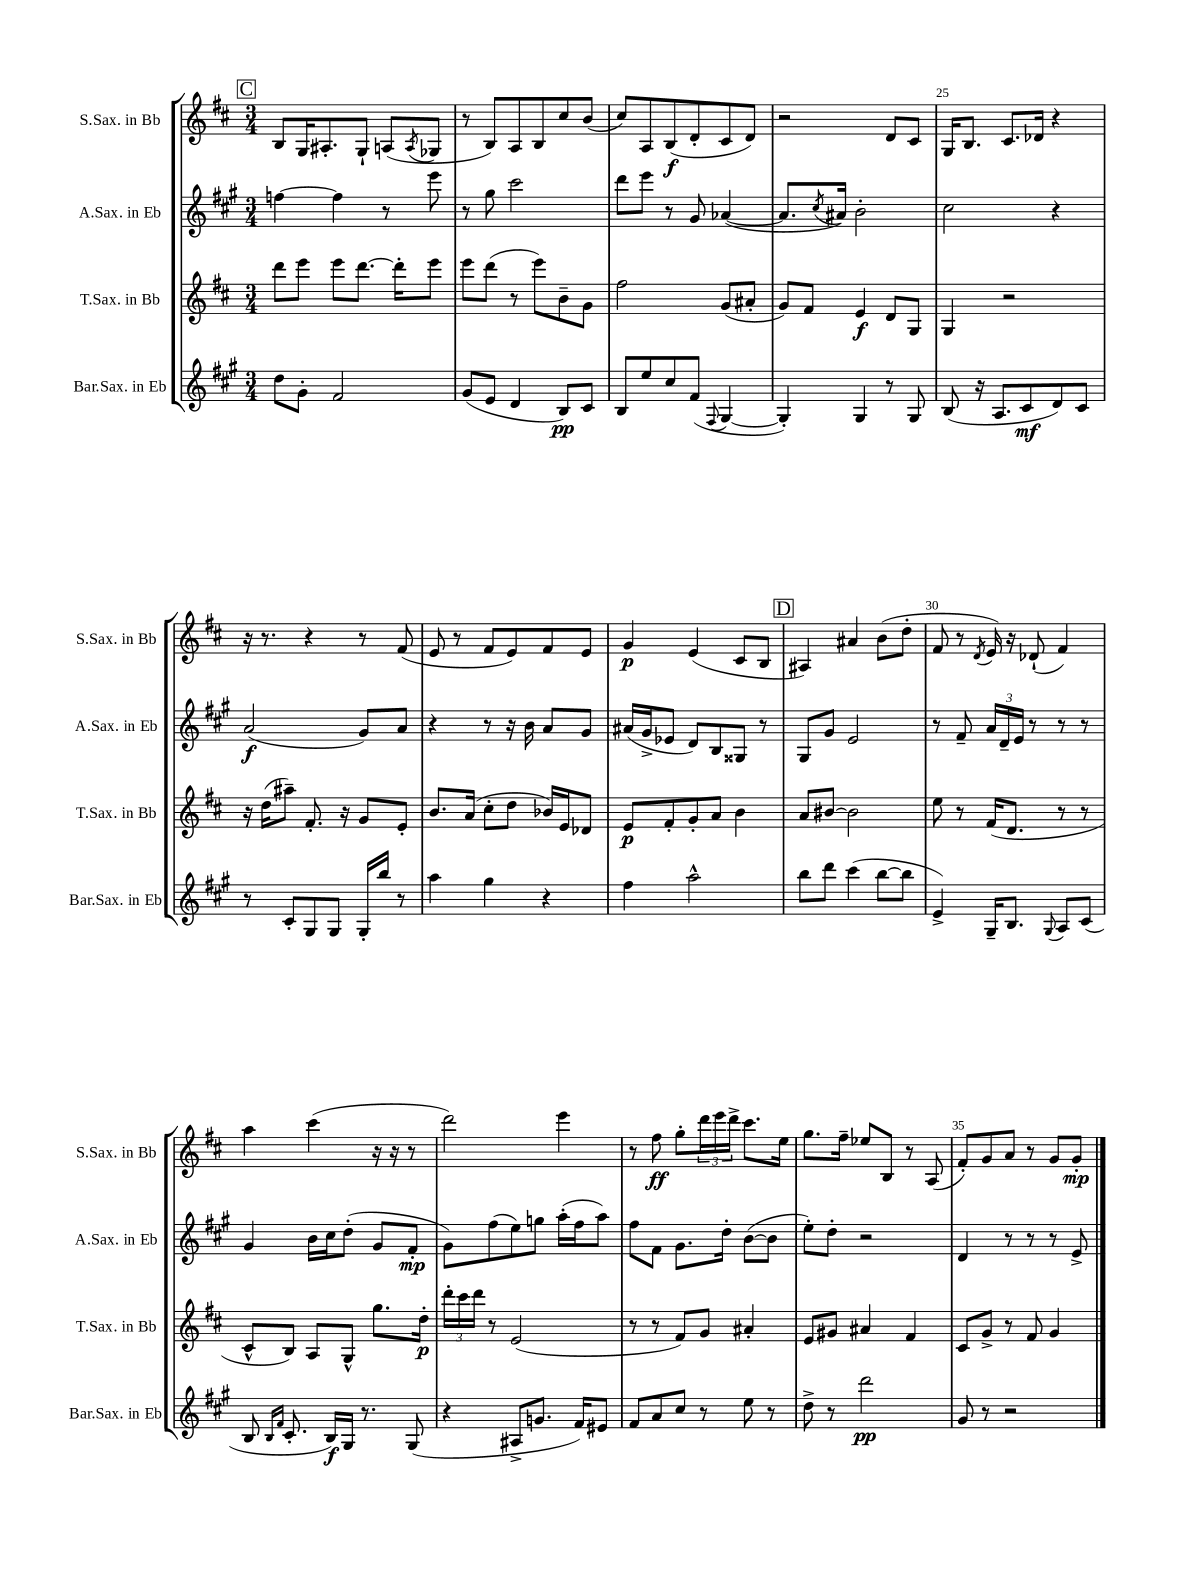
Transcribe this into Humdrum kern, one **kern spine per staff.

**kern	**kern	**kern	**kern
*staff4	*staff3	*staff2	*staff1
*clefG2	*clefG2	*clefG2	*clefG2
*k[f#c#g#]	*k[f#c#]	*k[f#c#g#]	*k[f#c#]
*M3/4	*M3/4	*M3/4	*M3/4
8dd	8ddd	[4ff	8B
8g#'	8eee	.	16G
.	.	.	8.A#'
2f#	8eee	4ff]	.
.	[8.ddd	.	8G`
.	.	8r	(8A
.	16ddd']	.	.
.	.	.	8qA
.	8eee	8eee	8G-
=	=	=	=
(8g#	8eee	8r	8r
8e	(8ddd	8gg#	8B)
4d	8r	2ccc#	8A
.	8eee)	.	8B
8B)	8b~	.	8cc#
8c#	8g	.	(8b
=	=	=	=
8B	2ff#	8ddd	8cc#)
8ee	.	8eee	8A
8cc#	.	8r	(8B
(8f#	.	8g#	8d'
8qqF#	.	.	.
[4G#	(8g	([4a-	8c#
.	8a#'	.	8d)
=	=	=	=
4G#'])	8g)	8.a-]	2r
.	8f#	.	.
.	.	8qcc#	.
.	.	16a#)	.
4G#	4e	2b'	.
8r	8d	.	8d
8G#	8G	.	8c#
=	=	=	=
(8B	4G	2cc#	16G
.	.	.	8.B
16r	.	.	.
8.A	.	.	.
.	2r	.	8.c#
8c#	.	.	.
.	.	.	16d-
8d)	.	4r	4r
8c#	.	.	.
=	=	=	=
8r	16r	(2a	16r
.	(16dd	.	8.r
8c#'	8aa#~)	.	.
8G#	8.f#'	.	4r
8G#	.	.	.
.	16r	.	.
16G#'	8g	8g#)	8r
16bb	.	.	.
8r	8e'	8a	(8f#
=	=	=	=
4aa	8.b	4r	8e
.	.	.	8r
.	(16a	.	.
4gg#	8cc#'	8r	8f#
.	8dd	16r	8e)
.	.	16b	.
4r	16b-)	8a	8f#
.	16e	.	.
.	8d-	8g#	8e
=	=	=	=
4ff#	8e	(16a#	4g
.	.	16g#^	.
.	8f#'	8e-	.
2aa^^	8g'	8d)	(4e
.	8a	8B	.
.	4b	8G##	8c#
.	.	8r	8B
=	=	=	=
8bb	8a	8G#	4A#)
8ddd	[8b#	8g#	.
(4ccc#	2b#]	2e	4a#
[8bb	.	.	(8b
8bb]	.	.	8dd'
=	=	=	=
4e^)	8ee	8r	8f#
.	8r	8f#~	8r
.	.	.	8qd
16G#~	(16f#	24a	16e)
.	.	24d~	.
8.B	8.d	.	16r
.	.	24e	.
.	.	8r	(8d-`
8qqG#	.	.	.
8A	8r	8r	4f#)
(8c#	8r	8r	.
=	=	=	=
8B	8c#^^	4g#	4aa
16qqB	.	.	.
16qqf#	.	.	.
8.c#'	8B)	.	.
.	8A	16b	(4ccc#
16B)	.	16cc#	.
16G#	8G^^	(8dd'	.
8.r	.	.	.
.	8.gg	8g#	16r
.	.	.	16r
(8G#	.	8f#'	8r
.	16dd'	.	.
=	=	=	=
4r	24ddd'	8g#)	2ddd)
.	24ccc#	.	.
.	24ddd	.	.
.	8r	(8ff#	.
8A#^	(2e	8ee)	.
8.g	.	8gg	.
.	.	(16aa'	4eee
16f#)	.	16ff#	.
8e#	.	8aa)	.
=	=	=	=
8f#	8r	8ff#	8r
8a	8r	8f#	8ff#
8cc#	8f#)	8.g#	8gg'
8r	8g	.	24ddd
.	.	.	24eee
.	.	16dd'	.
.	.	.	24ddd^
8ee	4a#'	([8b	8.ccc#
8r	.	8b]	.
.	.	.	16ee
=	=	=	=
8dd^	8e	8ee')	8.gg
8r	8g#	8dd'	.
.	.	.	16ff#~
2ddd	4a#	2r	8ee-
.	.	.	8B
.	4f#	.	8r
.	.	.	(8A
=	=	=	=
8g#	8c#	4d	8f#')
8r	8g^	.	8g
2r	8r	8r	8a
.	8f#	8r	8r
.	4g	8r	8g
.	.	8e^	8g'
==	==	==	==
*-	*-	*-	*-
